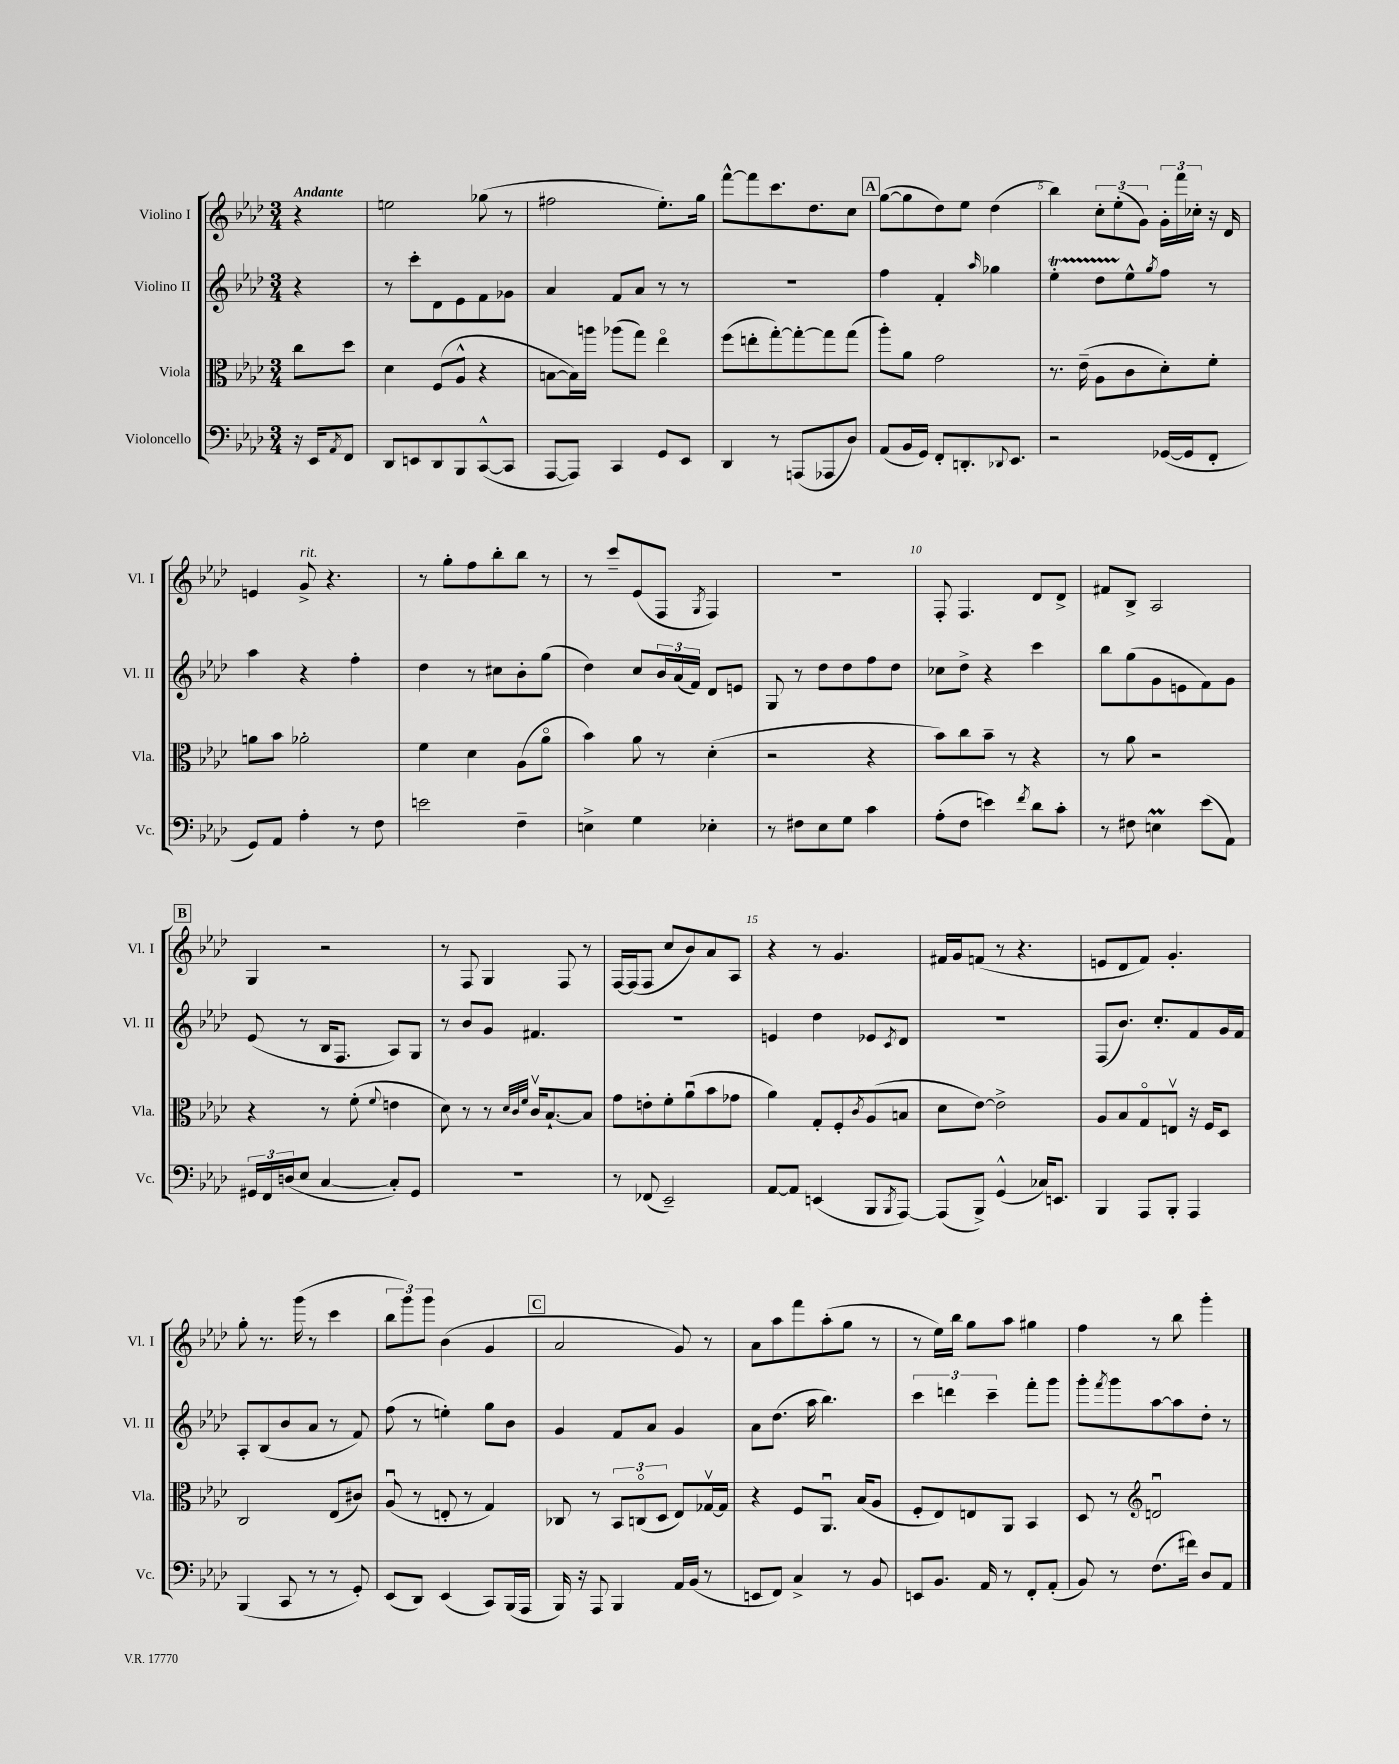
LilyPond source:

<<
\new StaffGroup <<
\new Staff = "s0" \with { instrumentName = "Violino I" shortInstrumentName = "Vl. I" } {
    \clef treble \key aes \major \numericTimeSignature \time 3/4 \partial 4 \tempo "Andante"
    r4 |
    e''2 ges''8( r8 |
    fis''2 ees''8.-.) g''16 |
    f'''8~-^ f'''8 c'''8. des''8. c''8 |
    \mark \markup { \box "A" } g''8~( g''8 des''8) ees''8 des''4( |
    bes''4) \tuplet 3/2 { c''8-. ees''8-.( g'8) } \tuplet 3/2 { g'16-. f'''16 ces''16-. } r16 des'16 |
    e'4 g'8->^\markup { \italic "rit." } r4. |
    r8 g''8-. f''8 bes''8-. bes''8 r8 |
    r8 c'''8-- ees'8( f8 \acciaccatura { g8 } f4) |
    R2. |
    f8-. f4. des'8 des'8-> |
    fis'8 bes8-> aes2 |
    \mark \markup { \box "B" } g4 r2 |
    r8 f8 g4 f8 r8 |
    f16~ f16( f8 c''8 bes'8) aes'8 aes8 |
    r4 r8 g'4. |
    fis'16 g'16 f'8( r8 r4. |
    e'8 des'8 f'8) g'4.-. |
    g''8-. r8. g'''16( r8 c'''4 |
    \tuplet 3/2 { bes''8 g'''8) g'''8 } bes'4( g'4 |
    \mark \markup { \box "C" } aes'2 g'8) r8 |
    aes'8 aes''8 f'''8 aes''8-.( g''8 r8 |
    r8 ees''16) bes''16 g''8 aes''8 gis''4 |
    f''4 r8 bes''8 g'''4-. \bar "|." |
}
\new Staff = "s1" \with { instrumentName = "Violino II" shortInstrumentName = "Vl. II" } {
    \clef treble \key aes \major \numericTimeSignature \time 3/4 \partial 4
    r4 |
    r8 c'''8-. des'8 ees'8 f'8 ges'8 |
    aes'4 f'8 aes'8 r8 r8 |
    R2. |
    \mark \markup { \box "A" } f''4 f'4-. \grace { aes''16 } ges''4 |
    ees''4-.\startTrillSpan des''8 ees''8-^\stopTrillSpan \acciaccatura { g''8 } f''8 r8 |
    aes''4 r4 f''4-. |
    des''4 r8 cis''8 bes'8-. g''8( |
    des''4) c''8 \tuplet 3/2 { bes'16 aes'16( f'16) } des'8 e'8 |
    g8 r8 des''8 des''8 f''8 des''8 |
    ces''8 des''8-> r4 c'''4 |
    bes''8 g''8( g'8 e'8 f'8) g'8 |
    \mark \markup { \box "B" } ees'8( r8 bes16 f8. aes8) g8 |
    r8 bes'8 g'8 fis'4. |
    R2. |
    e'4 des''4 ees'8 \acciaccatura { c'8 } des'8 |
    R2. |
    f8( bes'8.) c''8.-. f'8 g'16 f'16 |
    aes8-. bes8( bes'8 aes'8 r8 f'8) |
    f''8( r8 e''4-.) g''8 bes'8 |
    \mark \markup { \box "C" } g'4 f'8 aes'8 g'4 |
    aes'8 des''8.( aes''16 bes''4.) |
    \tuplet 3/2 { c'''4 d'''4 c'''4-- } f'''8-. g'''8 |
    g'''8-. \acciaccatura { f'''8 } g'''8 aes''8~ aes''8 des''8-. r8 \bar "|." |
}
\new Staff = "s2" \with { instrumentName = "Viola" shortInstrumentName = "Vla." } {
    \clef alto \key aes \major \numericTimeSignature \time 3/4 \partial 4
    c''8 des''8 |
    des'4 f8( aes8-^ r4 |
    b8~ b16) a''16 aes''8( g''8) ees''4\flageolet |
    f''8( e''8-. g''8~-.) g''8~-. g''8 g''8( |
    \mark \markup { \box "A" } aes''8-.) aes'8 g'2 |
    r8. ees'16--( aes8 c'8 des'8-.) f'8-. |
    a'8 bes'8 aes'2-. |
    f'4 des'4 aes8( aes'8\flageolet |
    bes'4) aes'8 r8 des'4-.( |
    r2 r4 |
    bes'8) c''8 bes'8-- r8 r4 |
    r8 aes'8 r2 |
    \mark \markup { \box "B" } r4 r8 f'8-.( \appoggiatura { f'8 } e'4 |
    des'8) r8 r8 \grace { des'32 c'32 f'32 } c'16\upbow bes8.~-! bes8 |
    g'8 e'8-. f'8-. aes'8\downbow( bes'8 ges'8 |
    aes'4) g8-. f8-. \acciaccatura { c'8 } aes8( b8 |
    des'8 ees'8~) ees'2-> |
    aes8 bes8 g8\flageolet e8\upbow r16 f16 des8 |
    c2 ees8( cis'8) |
    aes8\downbow( r8 e8-. r8 g4) |
    \mark \markup { \box "C" } ces8 r8 \tuplet 3/2 { bes,8 c8\flageolet( des8 } ees8) ges16~\upbow ges16 |
    r4 f8 aes,8.\downbow bes16( aes8 |
    f8-. ees8) e8 aes,8 bes,4 |
    des8 r8 \clef treble d'2\downbow \bar "|." |
}
\new Staff = "s3" \with { instrumentName = "Violoncello" shortInstrumentName = "Vc." } {
    \clef bass \key aes \major \numericTimeSignature \time 3/4 \partial 4
    r16 ees,16 \acciaccatura { aes,8 } f,8 |
    des,8 e,8 des,8 bes,,8 c,8~-^( c,8 |
    aes,,8~ aes,,8) c,4 g,8 ees,8 |
    des,4 r8 a,,8( aes,,8 des8) |
    \mark \markup { \box "A" } aes,8( bes,16 g,16) f,8-. d,8.-. \appoggiatura { des,8 } ees,8. |
    r2 ges,16~( ges,16 f,8-. |
    g,8) aes,8 aes4-. r8 f8 |
    e'2 f4-- |
    e4-> g4 ees4-. |
    r8 fis8 ees8 g8 c'4 |
    aes8-.( f8 e'4) \acciaccatura { f'8 } des'8 c'8-. |
    r8 fis8 e4\prall ees'8( aes,8) |
    \mark \markup { \box "B" } \tuplet 3/2 { gis,16 f,16 d16( } ees8 c4~ c8-.) gis,8 |
    R2. |
    r8 fes,8( ees,2--) |
    aes,8~ aes,8 e,4( bes,,8 \acciaccatura { bes,,8 } aes,,8~) |
    aes,,8( bes,,8->) g,4-^( ces16) e,8. |
    bes,,4 aes,,8 bes,,8-. aes,,4 |
    bes,,4( c,8 r8 r8 g,8-.) |
    ees,8( des,8) ees,4( c,8) bes,,16( aes,,16 |
    \mark \markup { \box "C" } bes,,16) r16 aes,,8 bes,,4 aes,16 bes,16( r8 |
    e,8 f,8) c4-> r8 bes,8 |
    e,8 bes,8. aes,16 r8 f,8-. aes,8-.( |
    bes,8) r8 f8.( fis'16) des8 aes,8 \bar "|." |
}
>>
>>
\layout { \context { \Score \override BarNumber.break-visibility = ##(#f #t #t) barNumberVisibility = #(every-nth-bar-number-visible 5) } }
